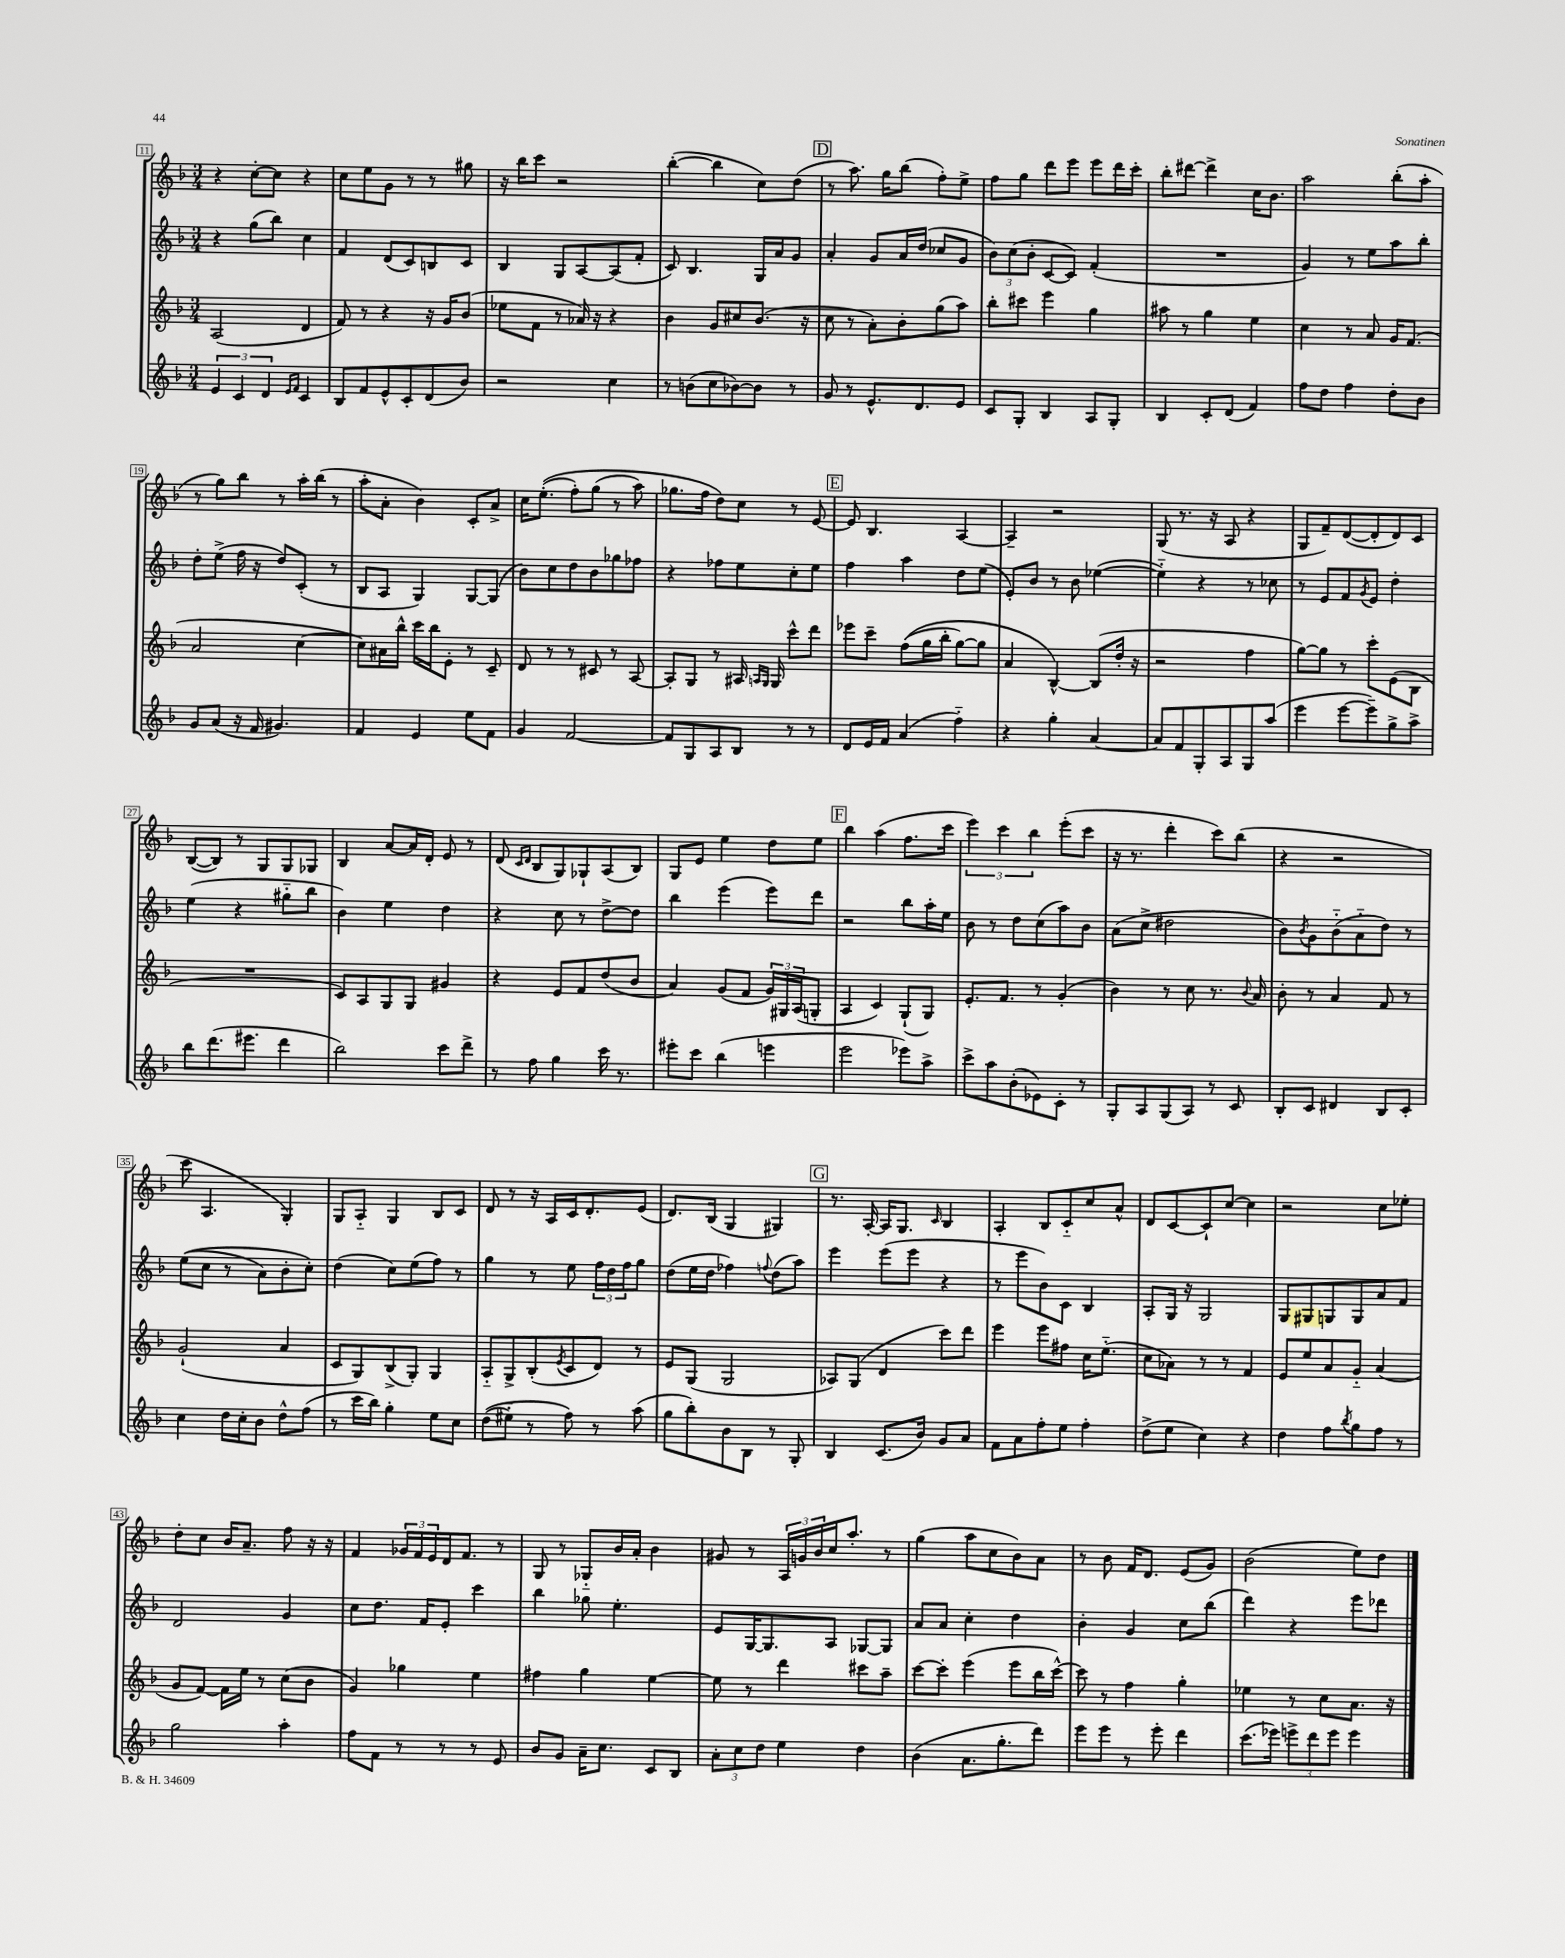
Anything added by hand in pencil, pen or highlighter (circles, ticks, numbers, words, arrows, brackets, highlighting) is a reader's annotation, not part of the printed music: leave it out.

**kern	**kern	**kern	**kern
*staff4	*staff3	*staff2	*staff1
*clefG2	*clefG2	*clefG2	*clefG2
*k[b-]	*k[b-]	*k[b-]	*k[b-]
*M3/4	*M3/4	*M3/4	*M3/4
6e	(2A	4r	4r
6c	.	.	.
.	.	(8gg	[8cc'
6d	.	.	.
.	.	8bb-)	8cc]
16qqe	.	.	.
16qqf	.	.	.
4c	4d	4cc	4r
=	=	=	=
8B-	8f)	4f	8cc
8f	8r	.	8ee
8e^^	4r	(8d	8g
8c'	.	8c)	8r
(8d	16r	8B	8r
.	16g	.	.
8b-)	(8b-	8c	8gg#
=	=	=	=
2r	8ee-	4B-	16r
.	.	.	16bb-
.	8f	.	8ccc
.	8r	8G	2r
.	16a-)	[8A	.
.	16r	.	.
4cc	4r	(8A]	.
.	.	8f'	.
=	=	=	=
8r	4b-	8c)	([4bb-'
(8b	.	4.B-	.
8cc	8g	.	4bb-]
[8b-)	8cc#	.	.
8b-]	(8.b-	16G	8cc)
.	.	16a	.
8r	.	8g	(8dd
.	16r	.	.
=	=	=	=
8g	8cc	4a'	8r
8r	8r	.	8.aa)
8.e^^	8a')	8g	.
.	.	.	16gg
.	8b-'	16a	(8bb-
8.d	.	(16dd	.
.	(8gg	8cc-	8ff')
8e	8aa)	8g	8ee^
=	=	=	=
8c	8bb-'	12b-)	8ff
.	.	(12cc	.
8G'	8ccc#	.	8gg
.	.	12b-'	.
4B-	4eee	[8c	8ddd
.	.	8c])	8eee
8A	4gg	(4f'	8eee
8G'	.	.	16ddd
.	.	.	16ccc'
=	=	=	=
4B-	8aa#	2.r	8bb-'
.	8r	.	[8ddd#
8c'	4gg	.	4ddd#^]
(8d	.	.	.
4f)	4ee	.	16cc
.	.	.	8.b-
=	=	=	=
8ff	4cc	4g)	2aa
8dd	.	.	.
4ff	8r	8r	.
.	8a	8ee	.
8dd'	16g	8aa	(8bb-'
.	(8.f	.	.
8b-	.	8bb-'	8aa'
=	=	=	=
8g	2a	8dd'	8r
(8a	.	(8ee^	8gg)
16r	.	16ff	8bb-
16f	.	16r	.
4.g#)	.	8dd)	8r
.	[4cc	(8c'	16aa'
.	.	.	(16bb-
.	.	8r	8r
=	=	=	=
4f	8cc])	8B-	8aa'
.	16a#	8A	8a'
.	16bb-^^	.	.
4e	16ccc	4G)	4b-)
.	16bb-	.	.
.	8e'	.	.
8ee	8r	[8G	8c'
8f	8c~	(8G]	8a^
=	=	=	=
4g	8d	8b-)	16cc
.	.	.	&((8.ee'
.	8r	8cc	.
[2f	8r	8dd	8ff')
.	8c#	8b-	(8gg
.	8r	8gg-	8r
.	[8A	8ff-	8aa)
=	=	=	=
8f]	8A']	4r	8.gg-
8G	8G	.	.
.	.	.	16ff
8A	8r	8ff-	8dd&)
8B-	16A#	8ee	8cc
.	16qqA	.	.
.	16qqG	.	.
.	16G	.	.
8r	8ccc^^	8cc'	8r
8r	8ddd	8ee	[8e
=	=	=	=
8d	8eee-	4ff	8e]
16e	8ccc~	.	4.B-
16f	.	.	.
(4a	&((8ff	4aa	.
.	16gg	.	.
.	16bb-'	.	.
4ff'~)	[8gg)	8dd	[4A
.	8gg]	(8ee	.
=	=	=	=
4r	4a	8e')	4A~]
.	.	8b-	.
4gg'	[4B-^^&)	8r	2r
.	.	8b-	.
[4a	(8B-]	([4ee-	.
.	16dd'	.	.
.	16r	.	.
=	=	=	=
8a]	2r	4ee-'~])	(8G
8f	.	.	8.r
8G'	.	4r	.
.	.	.	16r
8A	.	.	8A
8G	4ff	8r	4r
(8aa	.	8cc-	.
=	=	=	=
4eee	[8gg)	8r	8G
.	8gg]	8e	8f~)
[8eee	8r	8f	([8d
.	.	8qg	.
8eee~])	8ccc'	8e	8d']
8gg^	(8e	4dd'	8d)
8aa^	8B-	.	8c
=	=	=	=
8bb-	2.r	(4ee	([8B-
(8.ddd	.	.	8B-])
.	.	4r	8r
8.eee#	.	.	.
.	.	.	8G
4ddd	.	8gg#'~	8G
.	.	8bb-	8G-
=	=	=	=
2bb-)	8c)	4b-)	4B-
.	8A	.	.
.	8G	4ee	[8a
.	8G	.	16a]
.	.	.	16d'
8ccc	4g#	4dd	8e
8ddd^	.	.	8r
=	=	=	=
8r	4r	4r	(8d
.	.	.	16qqc
.	.	.	16qqd
8ff	.	.	8B-
4gg	8e	8cc	8G)
.	8f	8r	8G-`
16ccc	(8dd	[8dd^	(8A
8.r	.	.	.
.	8b-	8dd]	8B-)
=	=	=	=
8eee#'	4a)	4bb-	8G
8ccc	.	.	8e
(4bb-	(8g	(4eee	4ee
.	8f	.	.
4eee	24g)	8eee)	8dd
.	24G#	.	.
.	(24A	.	.
.	8G'	8ddd	8ee
=	=	=	=
2eee	4A	2r	4bb-
.	4c)	.	(4aa
8eee-)	(8G`	8bb-	8.ff
8aa^	8G)	16aa'	.
.	.	16ee	16ccc
=	=	=	=
8ccc^	8.e'	8b-	6eee)
8aa	.	8r	.
.	.	.	6ccc
.	8.f	.	.
(8b-'	.	8dd	.
.	.	.	6bb-
8e-)	8r	(8cc	.
8c'	(4g'	8aa)	(8eee'
8r	.	8b-	8ccc
=	=	=	=
8G'	4b-)	(8a	16r
.	.	.	8.r
8A	.	8cc^	.
(8G	8r	2dd#	4ddd'
8A)	8cc	.	.
8r	8.r	.	8ccc)
8c	.	.	(8bb-
.	8qqb-	.	.
.	16a	.	.
=	=	=	=
8B-'	8b-'	8b-)	4r
.	.	8qb-	.
8c	8r	8g	.
4d#	4a	(8b-'~	2r
.	.	8a'~	.
8B-	8f	8dd)	.
8c'	8r	8r	.
=	=	=	=
4cc	(2g`	&((8ee	8ccc
.	.	8cc	4.A
16dd	.	8r	.
16cc'	.	.	.
8b-	.	8a)	.
8dd^^	4a	8b-'	4G')
(8ff	.	8cc'&)	.
=	=	=	=
8r	8c	(4dd	8G
16ccc	8G)	.	8A'~
16bb-)	.	.	.
4gg'	(8B-^	8cc)	4G
.	8G')	(8ee	.
8ee	4G	8ff)	8B-
8cc	.	8r	8c
=	=	=	=
&((8dd	8A'~	4gg	8d
8ee#'~)	8G^	.	8r
8r	(8B-'	8r	16r
.	.	.	16A
.	8qe	.	.
8ff&)	8c	8ee	16c
.	.	.	8.d'
8r	8d)	24ff	.
.	.	24dd	.
.	.	24ff	.
(8aa	8r	8gg	(8e
=	=	=	=
8gg	8e	(8dd	8.d)
8bb-')	(8G	16ee	.
.	.	16dd	(16B-
8b-	2G	4ff-)	4G
8B-	.	.	.
.	.	8qqff	.
8r	.	(8dd	4G#)
8G'	.	8aa)	.
=	=	=	=
4B-	8A-)	4eee	8.r
.	(8G	.	.
.	.	.	[16A'
(8.c	4d	(8eee	16A]
.	.	.	8.G
.	.	8eee	.
16b-)	.	.	.
.	.	.	16qqc
8g	8ccc)	4r	4B-
8a	8ddd	.	.
=	=	=	=
8f	4eee	8r	4A'
8a	.	8eee	.
8ff'	8eee	8b-)	8B-
8ee	8ff#	8c	8c'~
4ff'	16cc	4B-	8cc
.	(8.ee'~	.	.
.	.	.	8a^^
=	=	=	=
(8dd^	8cc	8A'	8d
8ee	8a-)	16G	[8c
.	.	16r	.
4cc)	8r	2G	8c`]
.	8r	.	[8cc
4r	4f	.	4cc]
=	=	=	=
4dd	8e	8G	2r
.	8ee	8G#	.
8ff	8a	8G	.
8qbb-	.	.	.
8gg	8g'~	8G	.
8ff	(4a	8a	8cc
8r	.	8f	8ee-'
=	=	=	=
2gg	8g	2d	8dd'
.	[8f)	.	8cc
.	16f]	.	16b-
.	16ee	.	8.a~
.	8r	.	.
4aa'	(8cc	4g	8ff
.	8b-	.	16r
.	.	.	16r
=	=	=	=
8ff	4g)	8cc	4f
8f	.	8.dd	.
8r	4gg-	.	24g-
.	.	.	24f
.	.	16f	.
.	.	.	24e
8r	.	8e'	16d
.	.	.	8.f
8r	4ee	4ccc	.
8e	.	.	8r
=	=	=	=
8b-	4ff#	4bb-	8G
8g	.	.	8r
16a~	4gg	8gg-	8G-'~
8.cc	.	.	.
.	.	4.ee'	16b-
.	.	.	16a'
8c	[4ee	.	4b-
8B-	.	.	.
=	=	=	=
12a'	8ee]	8e	8g#
12cc	.	.	.
.	8r	[16G	8r
12dd	.	.	.
.	.	8.G]	.
4ee	4ddd	.	24A
.	.	.	24g
.	.	.	24b-
.	.	8A	16cc
.	.	.	8.aa'
4dd	8ccc#	[8G-	.
.	8aa~	8G-]	8r
=	=	=	=
(4b-	[8ccc	8a	(4gg
.	8ccc']	8a	.
8.a	(4eee	4cc'	8aa
.	.	.	8cc
8.gg'	.	.	.
.	8eee	4dd	8b-)
8ddd)	16bb-	.	8a
.	[16ccc^^)	.	.
=	=	=	=
8eee	8ccc]	4b-'	8r
8eee	8r	.	8b-
8r	4ff	4g	16f
.	.	.	8.d
8eee'	.	.	.
4ddd	4gg'	8cc	(8e
.	.	(8bb-	8g)
=	=	=	=
(8.ccc	4ee-	4ddd)	(2b-
16eee-)	.	.	.
12eee^	8r	4r	.
12ddd	.	.	.
.	8cc	.	.
12eee	.	.	.
4eee	8.a	8eee	8ee)
.	.	8ddd-	8dd
.	16r	.	.
==	==	==	==
*-	*-	*-	*-
